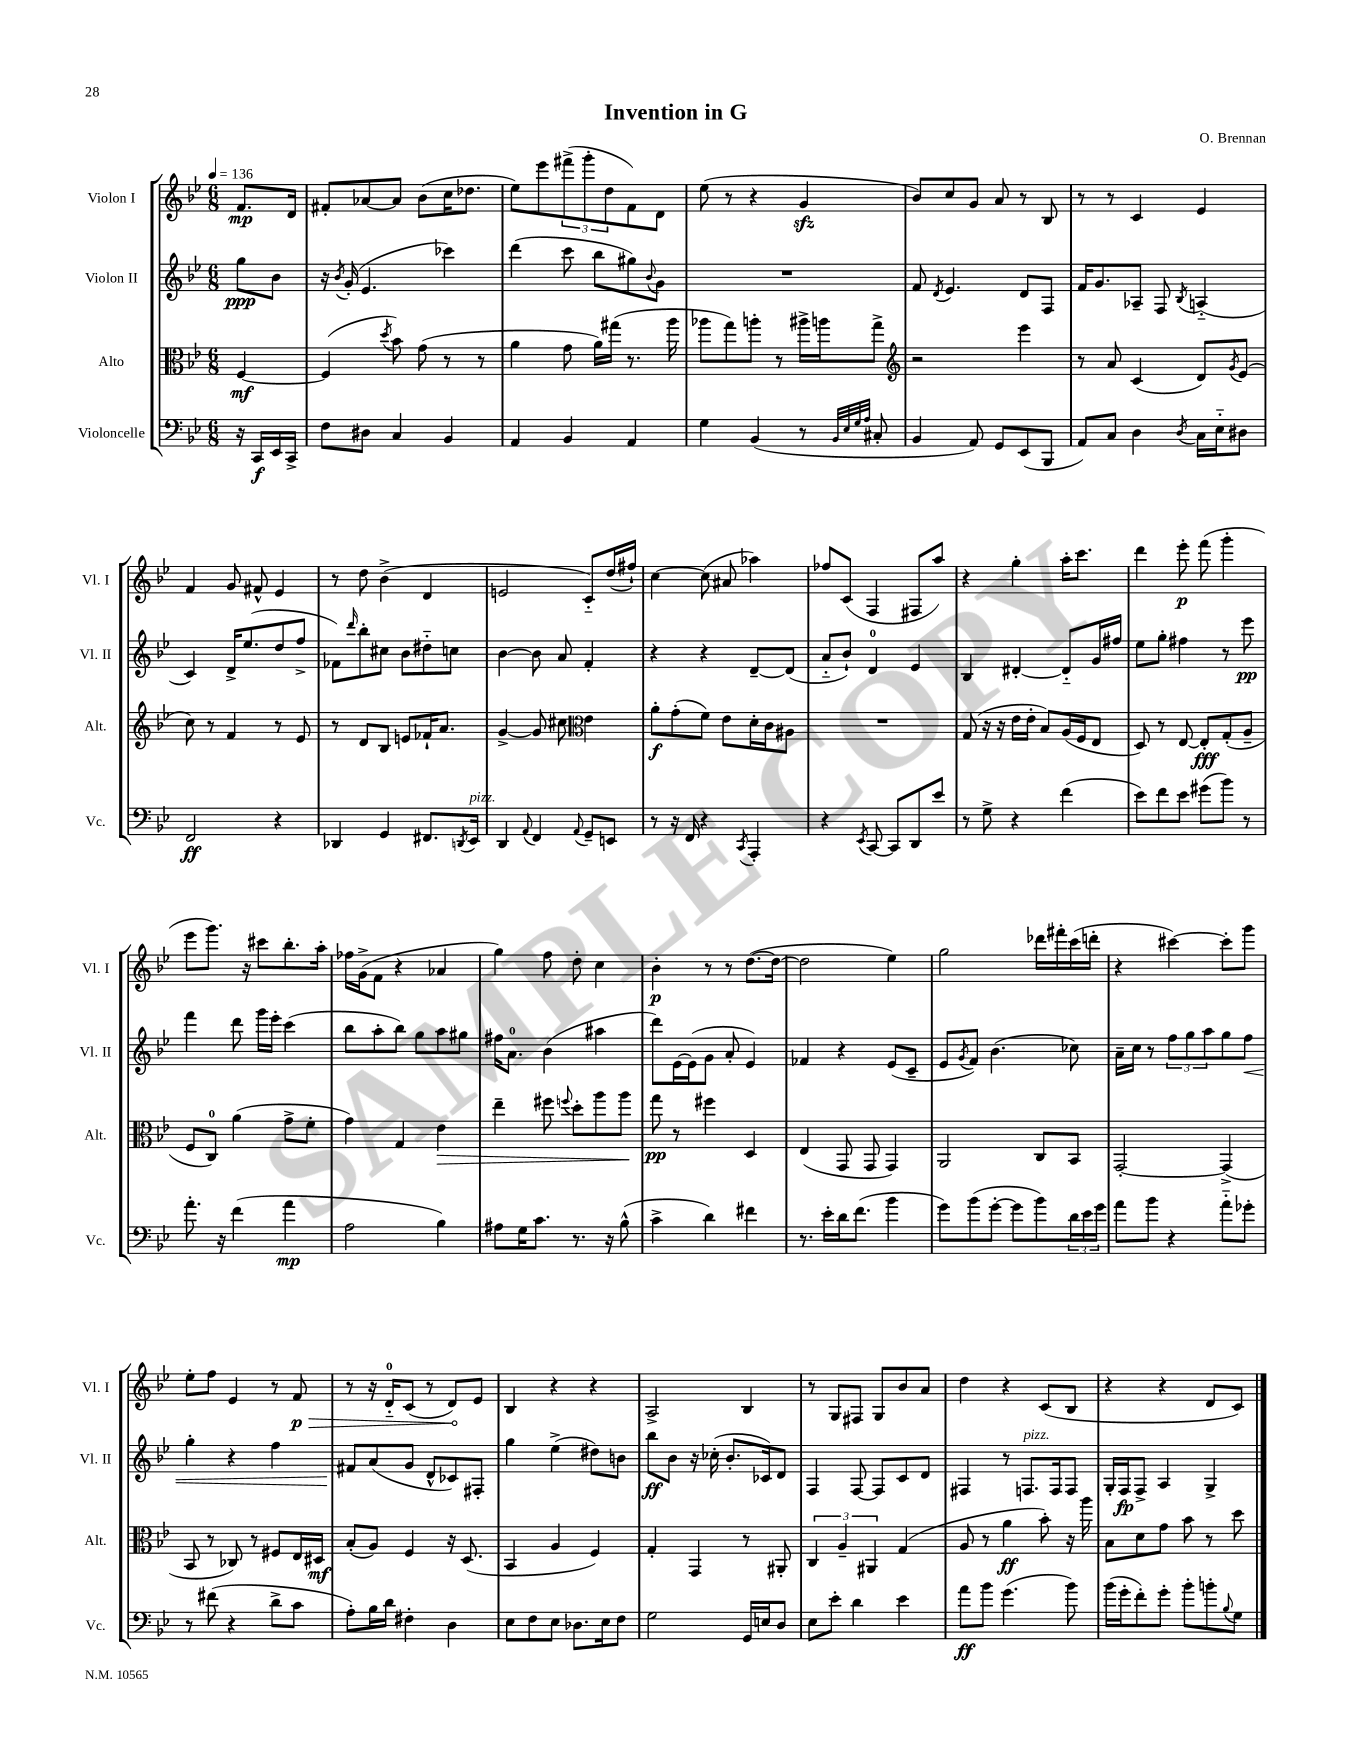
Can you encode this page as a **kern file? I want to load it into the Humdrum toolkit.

**kern	**kern	**kern	**kern
*staff4	*staff3	*staff2	*staff1
*clefF4	*clefC3	*clefG2	*clefG2
*k[b-e-]	*k[b-e-]	*k[b-e-]	*k[b-e-]
*M6/8	*M6/8	*M6/8	*M6/8
*MM136	*MM136	*MM136	*MM136
16r	[4F/	8gg\L	8.f/L
16CC/LL	.	.	.
16EE-/	.	8b-\J	.
16CC^/JJ	.	.	16d/Jk
=	=	=	=
8F\L	(4F/]	16r	8f#'/L
.	.	8qb-/	.
.	.	(16g'/	.
8D#\J	.	4.e-/	[8a-/
.	8qdd/	.	.
4C/	8b-\)	.	8a-/]J
.	(8g\	.	(8b-\L
4BB-/	8r	4ccc-\)	16cc\K
.	.	.	8.dd-\J
.	8r	.	.
=	=	=	=
4AA/	4a\	(4ddd\	8ee-\L)
.	.	.	8eee-\
4BB-/	8g\	8ccc\	(12fff#^\
.	.	.	12ggg'\
.	16a\LL)	8bb-\L	.
.	.	.	12dd\
.	(16gg#\JJ	.	.
4AA/	8.r	8gg#\)	8f\)
.	.	8qqb-/	.
.	.	8g\J	8d\J
.	16aa\	.	.
=	=	=	=
4G\	8aa-\L	2.r	(8ee-\
.	8gg\)	.	8r
(4BB-/	8aa'\J	.	4r
.	8r	.	.
8r	16aa#^\LL	.	4g/
.	16aa\J	.	.
32qqBB-/LLL	.	.	.
32qqE-/	.	.	.
32qqG/	.	.	.
32qqA/JJJ	.	.	.
8C#'/	8gg^\J	.	.
=	=	=	=
*	*clefG2	*	*
4BB-/	2r	8f/	8b-/L)
.	.	8qd/	.
.	.	4.e-/	8cc/
8AA/)	.	.	8g/J
8GG/L	.	.	8a/
(8EE-/	4eee-\	8d/L	8r
8BBB-/J	.	8F/J	8B-/
=	=	=	=
8AA/L)	8r	16f/LK	8r
.	.	8.g/	.
8C/J	8a/	.	8r
4D\	(4c/	8A-~/J	4c/
.	.	8F/	.
8qD/	.	8qB-/	.
16C\LL	8d/L)	(4A'~/	4e-/
16E-'~\J	.	.	.
.	8qg/	.	.
8D#\J	(8e-/J	.	.
=	=	=	=
2FF/	8cc\)	4c/)	4f/
.	8r	.	.
.	4f/	16d^/LK	8g/
.	.	(8.ee-/	.
.	.	.	8f#^^/
4r	8r	8dd/	4e-/
.	8e-/	8ff^/J	.
=	=	=	=
4DD-/	8r	8f-\L)	8r
.	.	16qqddd/	.
.	8d/L	8bb-'\	8dd\
4GG/	8B-/J	8cc#\J	(4b-^\
.	8e/L	8b-\L	.
8.FF#/L	16f-`/K	8dd#'~\	4d/
.	8.a/J	.	.
.	.	8cc\J	.
8qDD/	.	.	.
16EE-/Jk	.	.	.
=	=	=	=
4DD/	[4g^/	[4b-\	2e/
8qqAA/	.	.	.
4FF/	8g/]	8b-\]	.
.	8cc#\	8a/	.
*	*clefC3	*	*
8qqAA/	.	.	.
8GG~/L	4e-\	4f'/	8c'~/L)
8EE/J	.	.	(16dd/L
.	.	.	16ff#`/JJ)
=	=	=	=
8r	8a'\L	4r	[4cc\
16r	(8g'\	.	.
16FF/	.	.	.
4r	8f\J)	4r	(8cc\]
.	8e-\L	.	8a#/
8qCC/	.	.	.
4AAA'/	16d'\L	[8d~/L	4aa-\)
.	16c\J	.	.
.	8A#\J	(8d/]J	.
=	=	=	=
4r	2.r	8a'~/L	8ff-/L
.	.	8b-`/J)	(8c/J
8qEE-/	.	.	.
[8CC/	.	4d/	4F/
8CC/]L	.	.	.
8DD/	.	4e-/	8F#/L
8e-/J	.	.	8aa/J)
=	=	=	=
8r	(8G/	4B-/	4r
8G^\	16r	.	.
.	16r	.	.
4r	16e-\LL	[4d#'/	4gg'\
.	16e-'\JJ	.	.
.	8B-/L)	.	.
(4f\	(16A/L	8d#'~/]L	16aa'\LK
.	16F/J	.	8.ccc\J
.	8E-/J	16g/L	.
.	.	16ff#/JJ	.
=	=	=	=
8e-\L)	8D/)	8ee-\L	4ddd\
8f\	8r	8gg'\J	.
8e-\J	[8E-/	4ff#\	8eee-'\
(8g#\L	8E-'/]L	.	(8fff\
8b-\J)	(8G'/	8r	4ggg'\
8r	8A~/J	8eee-\	.
=	=	=	=
8.a'\	8F/L	4fff\	8eee-\L
.	8C/J)	.	8.ggg\J)
16r	.	.	.
(4f\	(4a\	8ddd\	.
.	.	.	16r
.	.	16ggg\LL	8ccc#\L
.	.	16eee-'\JJ	.
4a\	8g^\L	(4ccc\	8.bb-'\
.	8f'\J	.	.
.	.	.	16aa'\Jk
=	=	=	=
2A\	4g\)	8bb-\L	16ff-\LL
.	.	.	(16g^\J
.	.	8aa'\	8f\J
.	4G/	8bb-\J)	4r
.	.	8gg\L	.
4B-\)	4e-\	8aa\	4a-/
.	.	8gg#\J	.
=	=	=	=
8A#\L	4ee-~\	16ff#\LK	4gg\)
.	.	8.a\J	.
16G\K	.	.	.
8.c\J	.	.	.
.	8ff#\	(4b-\	8ff\
.	8qqff/	.	.
8.r	8dd'\L	.	8dd'\
.	8aa\	4aa#\	4cc\
16r	.	.	.
(8B-^^\	8aa\J	.	.
=	=	=	=
4c^\	8gg\	8ddd\L)	4b-'\
.	8r	[16e-\L	.
.	.	(16e-\]J	.
4d\)	4ff#\	8g\J	8r
.	.	8a'/	8r
4f#\	4D/	4e-/)	([8.dd\L
.	.	.	16dd\_Jk
=	=	=	=
8.r	(4E-/	4f-/	2dd\]
16e-'\LL	.	.	.
16d\J	8GG/	4r	.
(8.f\J	.	.	.
.	8GG/	.	.
4b-\	4GG/)	(8e-/L	4ee-\)
.	.	8c~/J	.
=	=	=	=
8g\L)	2AA/	8e-/L	2gg\
.	.	8qg/	.
(8b-\	.	8f/J)	.
[8g'\J	.	(4.b-\	.
8g\]L	.	.	.
8b-\)	8C/L	.	16ddd-\LL
.	.	.	16fff#'\
24d\L	8BB-/J	8cc-\)	(16ccc\
24e-\	.	.	.
.	.	.	16ddd'\JJ
24g\JJ	.	.	.
=	=	=	=
8a\L	[2GG'/	16a~\LL	4r
.	.	16cc\JJ	.
8b-\J	.	8r	.
4r	.	12ff\L	[4ccc#\)
.	.	12gg\	.
.	.	12aa\	.
8a'~\L	(4GG^/]	8gg\	8ccc#'\]L
8g-'\J	.	8ff\J	8ggg\J
=	=	=	=
8r	8BB-/	4gg'\	8ee-'\L
(8f#\	8r	.	8ff\J
4r	8C-/)	4r	4e-/
.	8r	.	.
8d^\L	8F#/L	4ff\	8r
8c\J	16E-/L	.	8f/
.	16D#/JJ	.	.
=	=	=	=
8A'\L)	(8B-'/L	8f#/L	8r
16B-\L	8A/J)	(8a/	16r
16d\JJ	.	.	16d'~/LK
4F#'\	4F/	8g/J	(8c/J
.	.	8d^^/L	8r
4D\	16r	8c-/)	8d/L)
.	(8.D/	.	.
.	.	8F#'/J	8e-/J
=	=	=	=
8E-\L	4BB-/	4gg\	4B-/
8F\	.	.	.
8E-\J	4A/	(4ee-^\	4r
8.D-\L	.	.	.
.	4F/)	8dd#\L)	4r
16E-\k	.	.	.
8F\J	.	8b\J	.
=	=	=	=
2G\	4G'/	8bb-\L	2A^/
.	.	8b-\J	.
.	4GG/	16r	.
.	.	(16cc-'\	.
.	.	8.b-'/L	.
16GG/LL	8r	.	4B-/
16E/J	.	16c-/k)	.
8D/J	8AA#'/	8d/J	.
=	=	=	=
8E-\L	6C/	4F/	8r
8e-'\J	.	.	8G/L
.	6A~/	.	.
4d\	.	[8F/	8F#/J
.	6AA#/	.	.
.	.	8F/]L	8G/L
4e-\	(4G/	8c/	8b-/
.	.	8d/J	8a/J
=	=	=	=
8a\L	8A/	4F#/	4dd\
8b-\J	8r	.	.
(4.g\	4a\	8r	4r
.	.	8.F/L	.
.	8b-'\)	.	(8c/L
.	.	16F/k	.
8b-\)	16r	8F/J	8B-/J
.	16aa\	.	.
=	=	=	=
(16b-\LL	8B-\L	16G'/LL	4r
16g'\J	.	16F/J	.
8f'\)	8d\	8F^/J	.
8g'\J	8g\J	4A/	4r
8b-'\L	8b-\	.	.
8b'\	8r	4G^/	8d/L
8qqB-/	.	.	.
8G\J	8dd\	.	8c/J)
==	==	==	==
*-	*-	*-	*-
